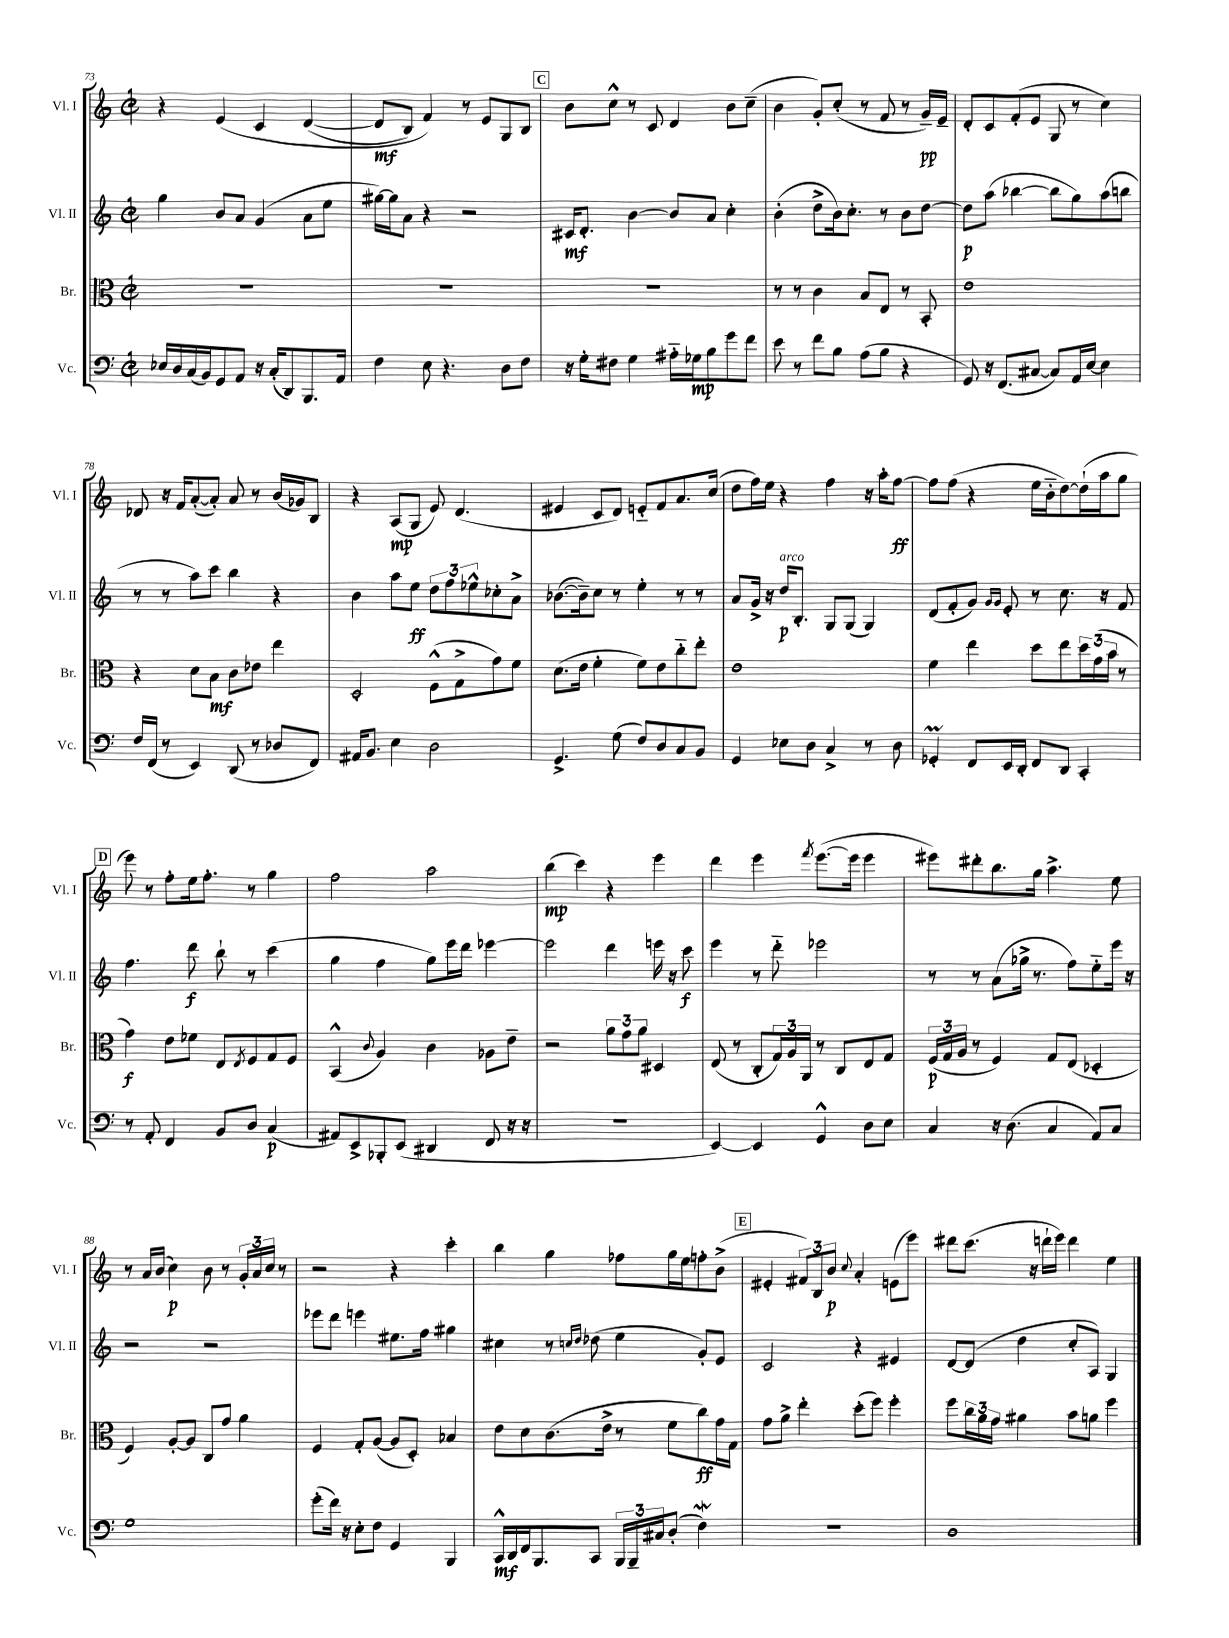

**kern	**dynam	**kern	**dynam	**kern	**dynam	**kern	**dynam
*part4	*part4	*part3	*part3	*part2	*part2	*part1	*part1
*staff4	*staff4	*staff3	*staff3	*staff2	*staff2	*staff1	*staff1
*I"Vc.	*	*I"Br.	*	*I"Vl. II	*	*I"Vl. I	*
*I'Vc.	*	*I'Br.	*	*I'Vl. II	*	*I'Vl. I	*
*clefF4	*	*clefC3	*	*clefG2	*	*clefG2	*
*k[]	*	*k[]	*	*k[]	*	*k[]	*
*M2/2	*	*M2/2	*	*M2/2	*	*M2/2	*
*met(c|)	*	*met(c|)	*	*met(c|)	*	*met(c|)	*
=73	=73	=73	=73	=73	=73	=73	=73
16E-X/LL	.	1r	.	4gg\	.	4r	.
16D/	.	.	.	.	.	.	.
(16C/	.	.	.	.	.	.	.
16BB/J)	.	.	.	.	.	.	.
8GG/	.	.	.	8b/L	.	(4e/	.
8AA/J	.	.	.	8a/J	.	.	.
16r	.	.	.	(4g/	.	4c/	.
(16C'/KL	.	.	.	.	.	.	.
8DD/)	.	.	.	.	.	.	.
8.BBB/	.	.	.	8a\L	.	([4d/	.
.	.	.	.	8ee\J	.	.	.
16AA/Jk	.	.	.	.	.	.	.
=74	=74	=74	=74	=74	=74	=74	=74
4F\	.	1r	.	[16gg#X\LL)	.	8d/L]	mf
.	.	.	.	16gg#\J]	.	.	.
.	.	.	.	8a\J	.	8B/J)	.
8E\	.	.	.	4r	.	4f/)	.
4.r	.	.	.	.	.	.	.
.	.	.	.	2r	.	8r	.
.	.	.	.	.	.	8e/L	.
8D\L	.	.	.	.	.	8G/	.
8F\J	.	.	.	.	.	8B/J	.
!!LO:REH:place=s1:t=C
=75	=75	=75	=75	=75	=75	=75	=75
16r	.	1r	.	16c#X/KL	mf	8b\L	.
16G'\KL	.	.	.	8.d'/J	.	.	.
8F#X\J	.	.	.	.	.	8cc^^\J	.
4G\	.	.	.	[4b\	.	8r	.
.	.	.	.	.	.	8c/	.
16A#X\LL	.	.	.	8b/L]	.	4d/	.
16G-X\J	mp	.	.	.	.	.	.
8B\	.	.	.	8a/J	.	.	.
8g\	.	.	.	4cc'\	.	8b\L	.
8f\J	.	.	.	.	.	(8cc~\J	.
=76	=76	=76	=76	=76	=76	=76	=76
8e\	.	8r	.	(4b'\	.	4b\	.
8r	.	8r	.	.	.	.	.
8f\L	.	4c\	.	8dd^\L	.	8g'/L)	.
8B\J	.	.	.	16b\k)	.	(8cc'/J	.
.	.	.	.	8.cc'\J	.	.	.
(8A\L	.	8B/L	.	.	.	8r	.
8B\J	.	8E/J	.	8r	.	8f/	.
4r	.	8r	.	8b\L	.	8r	.
.	.	8BB'/	.	[8dd\J	.	16g~/LL)	pp
.	.	.	.	.	.	16e~/JJ	.
=77	=77	=77	=77	=77	=77	=77	=77
8GG/)	.	1e	.	8dd\L]	p	8d'/L	.
16r	.	.	.	(8aa\J	.	8c/	.
(8.FF/L	.	.	.	.	.	.	.
.	.	.	.	[4bb-X\	.	(8f'/	.
[8C#X/J	.	.	.	.	.	8e/J	.
8C#/L])	.	.	.	8bb-\L]	.	8G/	.
16AA/L	.	.	.	8gg\)	.	8r	.
[16E/JJ	.	.	.	.	.	.	.
4E\]	.	.	.	(8aa\	.	4cc\)	.
.	.	.	.	8bbn\J	.	.	.
!!LO:LB:g=z
=78	=78	=78	=78	=78	=78	=78	=78
16F/LL	.	4r	.	8r	.	8d-X/	.
(16FF/JJ	.	.	.	.	.	.	.
8r	.	.	.	8r	.	16r	.
.	.	.	.	.	.	16f/KL	.
4EE/)	.	8d\L	.	8aa\L)	.	([8a'/	.
.	.	8B\J	mf	8ccc\J	.	8a'/J])	.
(8DD/	.	8c\L	.	4bb\	.	8a/	.
8r	.	8e-X\J	.	.	.	8r	.
8D-X/L	.	4ee\	.	4r	.	(16b/LL	.
.	.	.	.	.	.	16g-X/J)	.
8FF/J)	.	.	.	.	.	8B/J	.
=79	=79	=79	=79	=79	=79	=79	=79
16AA#X/KL	.	2D'/	.	4b\	.	4r	.
8.BB/J	.	.	.	.	.	.	.
4E\	.	.	.	8aa\L	.	(8A/L	mp
.	.	.	.	8ee\J	ff	8G/J	.
2D\	.	(8F^^\L	.	12dd\L	.	8e/)	.
.	.	.	.	12ff\	.	.	.
.	.	8G^\	.	.	.	(4.d/	.
.	.	.	.	12ee-X^^\	.	.	.
.	.	8g\)	.	8cc-X'\	.	.	.
.	.	8f\J	.	8a^\J	.	.	.
=80	=80	=80	=80	=80	=80	=80	=80
4.GG^/	.	(8.d\L	.	([8.b-X\L	.	4e#X/	.
.	.	16e\Jk	.	16b-~\k])	.	.	.
.	.	4f'\	.	8cc\J	.	8c/L	.
(8G\	.	.	.	8r	.	8d/J)	.
8F/L)	.	8f\L)	.	4ee'\	.	8en/L	.
8D/	.	8e\	.	.	.	8f/	.
8C/	.	8cc\	.	8r	.	8.a/	.
8BB/J	.	8ee'\J	.	8r	.	.	.
.	.	.	.	.	.	(16cc/Jk	.
=81	=81	=81	=81	=81	=81	=81	=81
4GG/	.	1e	.	8a/L	.	8dd\L	.
.	.	.	.	16g^/Jk	.	16ff\L)	.
.	.	.	.	16r	.	16ee\JJ	.
!	!	!	!	!LO:TX:a:i:t=arco	!	!	!
8E-X\L	.	.	.	16dd/KL	p	4r	.
.	.	.	.	8.B'/J	.	.	.
8D\J	.	.	.	.	.	.	.
4C^/	.	.	.	8G/L	.	4ff\	.
.	.	.	.	(8G/J	.	.	.
8r	.	.	.	4G/)	.	16r	.
.	.	.	.	.	.	16aa'\KL	.
8D\	.	.	.	.	.	[8ff\J	ff
=82	=82	=82	=82	=82	=82	=82	=82
4GG-XM'/	.	4f\	.	(8d/L	.	8ff\L]	.
.	.	.	.	8f'/	.	(8ff\J	.
8FF/L	.	4ee\	.	8g/J)	.	4r	.
.	.	.	.	16qqg/LL	.	.	.
.	.	.	.	16qqg/JJ	.	.	.
16EE/L	.	.	.	8e'/	.	.	.
16DD'/JJ	.	.	.	.	.	.	.
8FF/L	.	8dd\L	.	8r	.	16ee\LL	.
.	.	.	.	.	.	16b\J	.
8DD/J	.	8ee\	.	8.cc\	.	[8dd\)	.
4CC'/	.	24dd\L	.	.	.	(16dd`\L]	.
.	.	(24g\	.	.	.	.	.
.	.	.	.	16r	.	16aa\J	.
.	.	24b\JJ	.	.	.	.	.
.	.	8r	.	8f/	.	8gg\J	.
!!LO:LB:g=z
!!LO:REH:place=s1:t=D
=83	=83	=83	=83	=83	=83	=83	=83
8r	.	4g\)	f	4.ff\	.	8eee\)	.
8AA'/	.	.	.	.	.	8r	.
4FF/	.	8e\L	.	.	.	8ff'\L	.
.	.	8f-X\J	.	8ddd\	f	16ee\k	.
.	.	.	.	.	.	8.ff'\J	.
8BB/L	.	8E/L	.	8bb`\	.	.	.
.	.	8qE/	.	.	.	.	.
8D/J	.	8F/	.	8r	.	8r	.
(4C/	p	8G/	.	(4ccc\	.	4gg\	.
.	.	8F/J	.	.	.	.	.
=84	=84	=84	=84	=84	=84	=84	=84
8AA#X/L)	.	(4BB^^/	.	4gg\	.	2ff\	.
8EE^/	.	.	.	.	.	.	.
.	.	8qqc/	.	.	.	.	.
8BBB-X'/	.	4A/)	.	4ff\	.	.	.
(8EE/J	.	.	.	.	.	.	.
4DD#X/	.	4c\	.	8gg\L)	.	2aa\	.
.	.	.	.	16eee\L	.	.	.
.	.	.	.	16ddd\JJ	.	.	.
8FF/	.	8A-X\L	.	[4eee-X\	.	.	.
16r	.	8e~\J	.	.	.	.	.
16r	.	.	.	.	.	.	.
=85	=85	=85	=85	=85	=85	=85	=85
1r	.	2r	.	2eee-\]	.	(4bb\	mp
.	.	.	.	.	.	4ccc\)	.
.	.	12a\L	.	4ddd\	.	4r	.
.	.	12g\	.	.	.	.	.
.	.	12a\J	.	.	.	.	.
.	.	4D#X/	.	16eeen\	.	4eee\	.
.	.	.	.	16r	.	.	.
.	.	.	.	8ccc\	f	.	.
=86	=86	=86	=86	=86	=86	=86	=86
[4EE/)	.	(8E/	.	4eee\	.	4ddd\	.
.	.	8r	.	.	.	.	.
4EE/]	.	8C'/L	.	8r	.	4eee\	.
.	.	24G/L)	.	8ddd\	.	.	.
.	.	24A/	.	.	.	.	.
.	.	24AA/JJ	.	.	.	.	.
.	.	.	.	.	.	8qfff/	.
4GG^^/	.	8r	.	2eee-X\	.	([8.eee\L	.
.	.	8C/L	.	.	.	.	.
.	.	.	.	.	.	16eee\Jk]	.
8D\L	.	8E/	.	.	.	4eee\	.
8E\J	.	8G/J	.	.	.	.	.
=87	=87	=87	=87	=87	=87	=87	=87
4C/	.	(24F/LL	p	8r	.	8eee#X\L)	.
.	.	24G/	.	.	.	.	.
.	.	24A/JJ	.	.	.	.	.
.	.	8r	.	8r	.	8ddd#X'\	.
16r	.	4F/)	.	(8a\L	.	8.bb\	.
(8.D\	.	.	.	.	.	.	.
.	.	.	.	16gg-X^\Jk	.	.	.
.	.	.	.	8.r	.	16gg\Jk	.
4C/	.	8G/L	.	.	.	4.aa^\	.
.	.	(8E/J	.	8ff\L)	.	.	.
8AA/L)	.	4D-X'/	.	8ee\	.	.	.
8C/J	.	.	.	16eee\Jk	.	8ee\	.
.	.	.	.	16r	.	.	.
!!LO:LB:g=z
=88	=88	=88	=88	=88	=88	=88	=88
1G	.	4F/)	.	2r	.	8r	.
.	.	.	.	.	.	16a/LL	.
.	.	.	.	.	.	(16b/JJ	.
.	.	[8A'/L	.	.	.	4cc\)	p
.	.	8A/J]	.	.	.	.	.
.	.	8C/L	.	2r	.	8b\	.
.	.	8g/J	.	.	.	8r	.
.	.	4a\	.	.	.	24g'/LL	.
.	.	.	.	.	.	24a/	.
.	.	.	.	.	.	24cc/JJ	.
.	.	.	.	.	.	8r	.
=89	=89	=89	=89	=89	=89	=89	=89
(8g'\L	.	4F/	.	8eee-X\L	.	2r	.
16f\Jk)	.	.	.	8ddd\J	.	.	.
16r	.	.	.	.	.	.	.
8E'\L	.	8G'/L	.	4eeen\	.	.	.
8F\J	.	([8A/J	.	.	.	.	.
4GG/	.	8A/L]	.	8.ee#X\L	.	4r	.
.	.	8D'/J)	.	.	.	.	.
.	.	.	.	16ff\Jk	.	.	.
4BBB/	.	4B-X/	.	4gg#X\	.	4ccc'\	.
=90	=90	=90	=90	=90	=90	=90	=90
16CC^^/LL	mf	8e\L	.	4cc#X\	.	4bb\	.
16DD/	.	.	.	.	.	.	.
16FF/J	.	8d\	.	.	.	.	.
8.BBB/	.	.	.	.	.	.	.
.	.	(8.c\	.	8r	.	4gg\	.
.	.	.	.	16qqccn/LL	.	.	.
.	.	.	.	16qqdd/JJ	.	.	.
8CC/J	.	.	.	(8dd-X\	.	.	.
.	.	16e^\Jk	.	.	.	.	.
24BBB/LL	.	8r	.	4ee\	.	8ff-X\L	.
24BBB~/	.	.	.	.	.	.	.
24C#X/J	.	.	.	.	.	.	.
(8D'/J	.	8f\L	.	.	.	16gg\L	.
.	.	.	.	.	.	16ee\J	.
4Fw\)	.	8cc\)	ff	8g'/L)	.	8ffn'\	.
.	.	16g\L	.	8e/J	.	(8b^\J	.
.	.	16G\JJ	.	.	.	.	.
!!LO:REH:place=s1:t=E
=91	=91	=91	=91	=91	=91	=91	=91
1r	.	8g\L	.	2c/	.	4e#X'/	.
.	.	8a^\J	.	.	.	.	.
.	.	4ee'\	.	.	.	12f#X/L)	.
.	.	.	.	.	.	12B/	.
.	.	.	.	.	.	12b/J	p
.	.	.	.	.	.	8qqcc/	.
.	.	(8dd'\L	.	4r	.	4a'/	.
.	.	8ff\J)	.	.	.	.	.
.	.	4ff'\	.	4e#X/	.	(8en\L	.
.	.	.	.	.	.	8eee\J)	.
=92	=92	=92	=92	=92	=92	=92	=92
1D	.	8ff\L	.	[8d/L	.	8ddd#X\L	.
.	.	24cc\L	.	(8d/J]	.	(8.ccc\J	.
.	.	24a\	.	.	.	.	.
.	.	24g\JJ	.	.	.	.	.
.	.	4a#X\	.	4dd\	.	.	.
.	.	.	.	.	.	16r	.
.	.	.	.	.	.	16dddn`\LL	.
.	.	.	.	.	.	16eee\JJ)	.
.	.	8b\L	.	8cc'/L	.	4ddd\	.
.	.	8an\J	.	8A/J)	.	.	.
.	.	4ff\	.	4G/	.	4ee\	.
==	==	==	==	==	==	==	==
*-	*-	*-	*-	*-	*-	*-	*-
